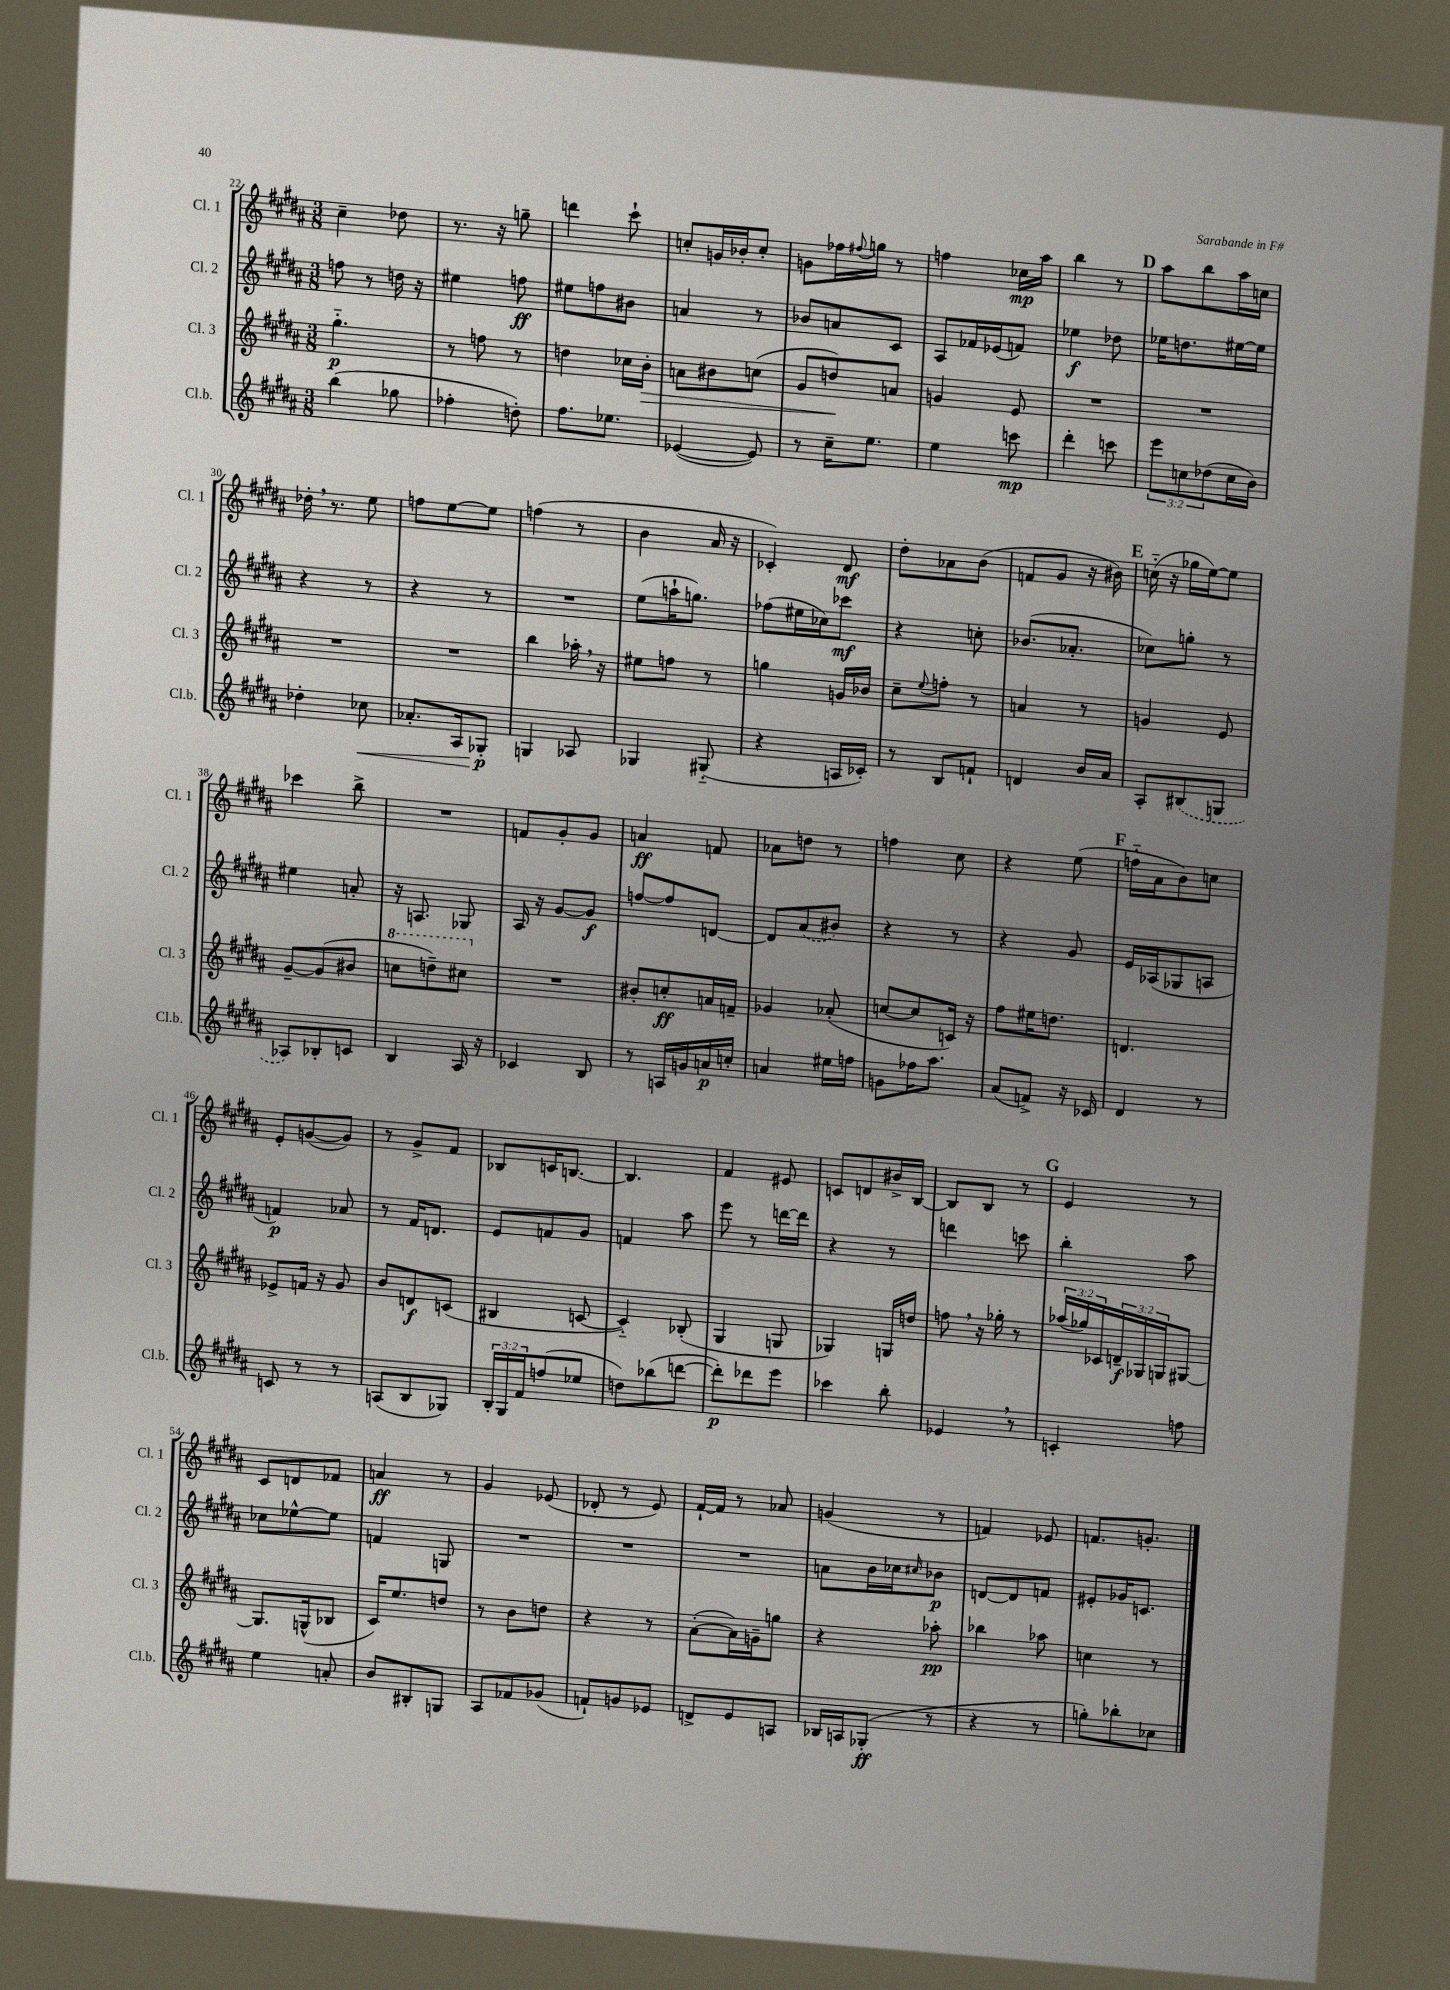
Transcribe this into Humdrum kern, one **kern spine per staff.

**kern	**kern	**kern	**kern
*staff4	*staff3	*staff2	*staff1
*clefG2	*clefG2	*clefG2	*clefG2
*k[f#c#g#d#a#]	*k[f#c#g#d#a#]	*k[f#c#g#d#a#]	*k[f#c#g#d#a#]
*M3/8	*M3/8	*M3/8	*M3/8
(4bb	4.gg#'~	8ff	4cc#~
.	.	8r	.
8gg-	.	16dd	8dd-
.	.	16r	.
=	=	=	=
4ff-'	8r	4ee#	8.r
.	8ff	.	.
.	.	.	16r
8dd')	8r	8ff	8gg~
=	=	=	=
8.ff#	4dd	8ee#	4ddd
.	.	8ff	.
8.ee-	.	.	.
.	16cc-	8b#	8ccc#`
.	16b'	.	.
=	=	=	=
([4e-	8a	4a	8cc'
.	8b#	.	16g
.	.	.	16b-'
8e-])	(8cc	8r	8cc'
=	=	=	=
8r	8g#	8b-	8g
16cc#~	8dd)	8a	16ff-
.	.	.	8qqff#
8.ee	.	.	16gg
.	8a	8c#	8r
=	=	=	=
4ee	4g	8A#	4ff
.	.	16f-	.
.	.	(16e-	.
8ccc	8e	8f)	16cc-
.	.	.	16aa#
=	=	=	=
4ddd#'	4.r	4ee-	4bb
8ccc	.	8dd-	8r
=	=	=	=
12eee	4.r	16ee-	8aa#
.	.	8.dd	.
12cc	.	.	.
.	.	.	8bb
(12dd-	.	.	.
16cc	.	[16ee#	16aa#
16b)	.	16ee#]	16cc
=	=	=	=
4dd-'	4.r	4r	16dd-'
.	.	.	8.r
8cc-	.	8r	8ee
=	=	=	=
8.a-'	4.r	4r	8ff
.	.	.	[8ee
16A#	.	.	.
8G-'	.	8r	8ee]
=	=	=	=
4G	4bb	4.r	(4ff
8A-	16aa-'	.	8r
.	16r	.	.
=	=	=	=
4G-	8ee#	(8ee	4b
.	8ff	16aa`	.
.	.	8.gg)	.
(8G#'~	8r	.	16a#
.	.	.	16r
=	=	=	=
4r	4gg	(8ff-	4c-')
.	.	16ee#	.
.	.	16cc-)	.
16A	16g	8ccc-	8d#
16c-')	16b-	.	.
=	=	=	=
8r	8cc#~	4r	8dd#'
.	8qqee	.	.
8B	8ff'	.	8a-
8f`	8r	8cc'	(8b
=	=	=	=
4d	4a	(8.b-	8f
.	.	.	8g#
.	.	8.a-'	.
16b	8r	.	16r
16a#	.	.	16b#)
=	=	=	=
8A#'	4g	8cc-)	(16cc'~
.	.	.	16r
(8B#	.	8gg'	16gg-
.	.	.	[16ee)
8G	8e	8r	8ee]
=	=	=	=
8A-)	[8g#~	4ee#	4ccc-
8B-'	(8g#]	.	.
8c	8b#	8a'	8bb^
=	=	=	=
4B	8ccc	16r	4.r
.	.	8.A	.
.	8ddd~)	.	.
16A#	8ccc#	8G-	.
16r	.	.	.
=	=	=	=
4c-	4.r	16A#	8f
.	.	16r	.
.	.	[8g#	8g#'
8B	.	8g#]	8g#
=	=	=	=
8r	8b#'	[8ff	4a
16A	8cc'	8ff]	.
16g	.	.	.
16a	16a	[8d	8f
16cc'	16f~	.	.
=	=	=	=
4a	4g-	8d]	8a-
.	.	(8a#	8dd
16ee#	(8a-'	8b#)	8r
16ff	.	.	.
=	=	=	=
8g	[8cc	4r	4ff
16ff-	8cc]	.	.
8.aa#	.	.	.
.	16c)	8r	8cc#
.	16r	.	.
=	=	=	=
(8a#	8ff#	4r	4r
8f^)	16ee#	.	.
.	8.dd	.	.
16r	.	8g#	(8ee
16c-	.	.	.
=	=	=	=
4d#	4.d	16e	16ff'~
.	.	(16A-	16a#
.	.	8G-	8b)
8r	.	8A	8cc
=	=	=	=
8c	8e-^	4f)	8e'
8r	16f	.	([8g
.	16r	.	.
8r	8g#	8a-	8g])
=	=	=	=
(8A	8b	8r	8r
8B	8d	16f#	8g#^
.	.	8.d	.
8G-)	(8c	.	8f#
=	=	=	=
24B'	4B#	8e	8B-
24G#	.	.	.
24f#	.	.	.
(8ff	.	8f	16c
.	.	.	[8.B
8ee-	[8c	8g#	.
=	=	=	=
8dd)	4c'~])	4f	4.B]
(8bb-	.	.	.
[8ddd	(8B-'	8aa#	.
=	=	=	=
8ddd'])	4G#	8eee	4f#
8ddd-	.	8r	.
8eee	8G	[16ddd	8e#
.	.	16ddd]	.
=	=	=	=
4ccc-	4G-)	4r	8c
.	.	.	8d
8bb'	16G	8r	16b#^
.	16dd	.	[16B
=	=	=	=
4e-	8ff	4ddd	8B]
.	16r	.	8B
.	16gg-'	.	.
8r	8r	8ccc	8r
=	=	=	=
4c'	(24aa-	4bb'	4e
.	24gg-)	.	.
.	24c-	.	.
.	24d~	.	.
.	24G-	.	.
.	24G	.	.
8ff	[8G#	8aa#	8r
=	=	=	=
4ee	8.G#]	8cc-	8c#
.	.	[8ee-^^	8d
.	(16G^^	.	.
8a'	8B-	8ee-]	8f-
=	=	=	=
8b	16c#)	4f	4a
.	8.ee	.	.
8B#'	.	.	.
8G	8dd	8G	8r
=	=	=	=
8A#	8r	4.r	4g#
8f-	8b	.	.
(8g-	8dd	.	(8e-
=	=	=	=
8f`)	4r	4.r	8d-'
8g	.	.	8r
8e-	8r	.	8e)
=	=	=	=
8d^	([8a#'	4.r	[16f#`
.	.	.	16f#]
8e	16a#])	.	8r
.	16g~	.	.
8A	8gg	.	8a-
=	=	=	=
16B-	4r	8a	(4g
16A	.	.	.
(8G-'	.	16b	.
.	.	16cc-	.
.	.	16qqcc#	.
8r	8aa-'	8b-	8r
=	=	=	=
4r	4bb-	[8d	4f)
.	.	8d]	.
8r	8aa-	8f	8e-
=	=	=	=
8gg')	4cc	8e#'	8.f
8bb-'	.	16g-	.
.	.	8.c	8.g'
8cc-	8r	.	.
==	==	==	==
*-	*-	*-	*-
